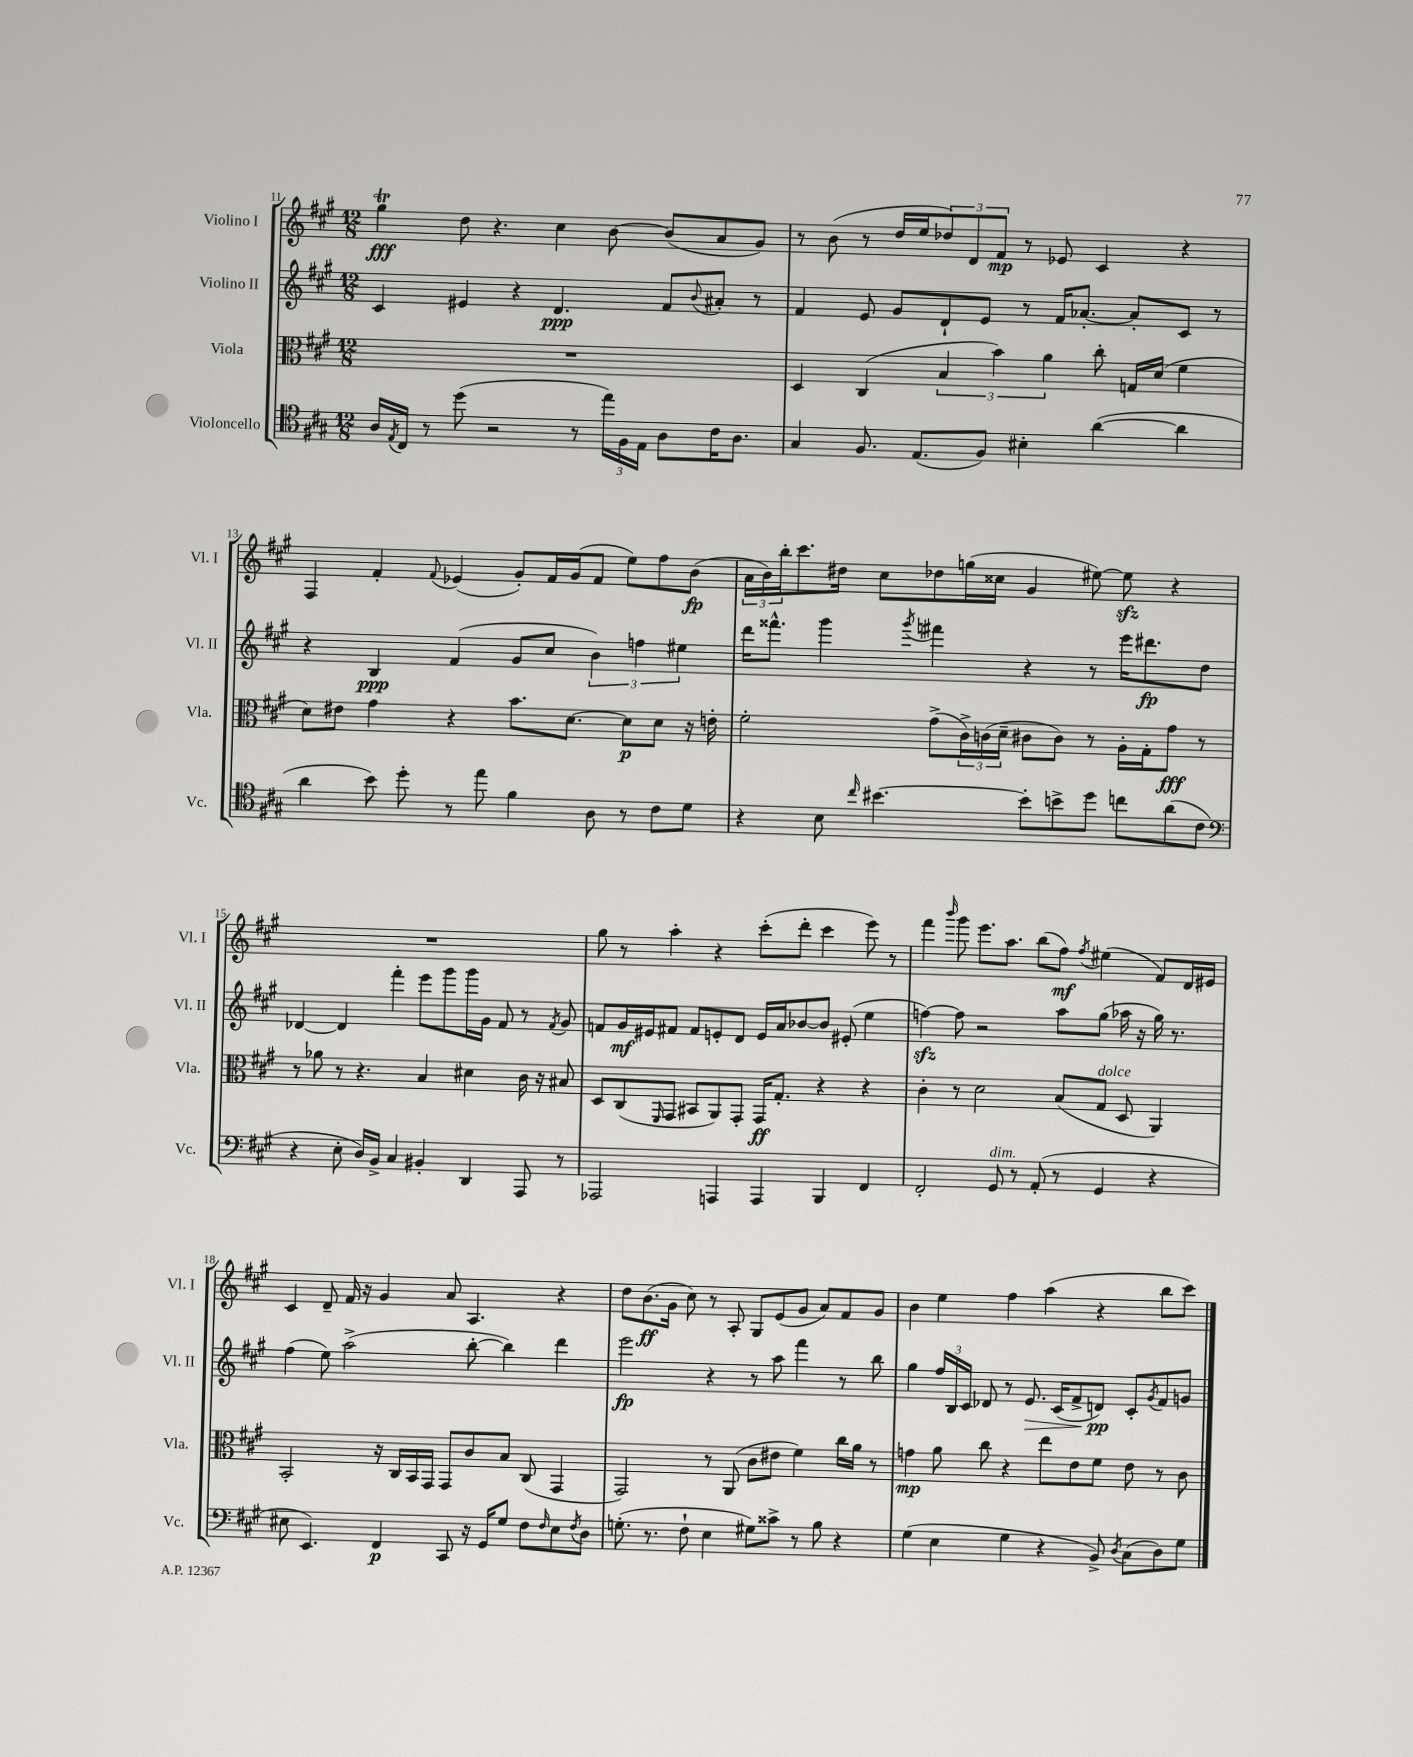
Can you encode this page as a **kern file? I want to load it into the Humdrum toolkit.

**kern	**kern	**kern	**kern
*staff4	*staff3	*staff2	*staff1
*clefC4	*clefC3	*clefG2	*clefG2
*k[f#c#g#]	*k[f#c#g#]	*k[f#c#g#]	*k[f#c#g#]
*M12/8	*M12/8	*M12/8	*M12/8
16A	1.r	4c#	4gg#
8qE	.	.	.
16C#	.	.	.
8r	.	.	.
(8dd	.	4e#	8dd
2r	.	.	4.r
.	.	4r	.
.	.	4.d	4cc#
8r	.	.	.
24ee)	.	.	[8b
24F#	.	.	.
24E	.	.	.
8A	.	8f#	(8b]
.	.	8qqb	.
16c#	.	8a#'	8a
8.A	.	.	.
.	.	8r	8g#)
=	=	=	=
4G#	4D	4f#	8r
.	.	.	(8b
8.F#	(4C#	8e	8r
.	.	8g#	16dd
(8.E	.	.	16ee
.	6B	8d`	12dd-)
.	.	.	12d
8F#)	.	8e	.
.	6b)	.	12f#
4B#'	.	8r	8r
.	6a	.	.
.	.	16f#	8e-
.	.	[8.a-'	.
([4a	8cc#'	.	4c#
.	16G	8a-']	.
.	(16d	.	.
4a]	4f#	8c#	4r
.	.	8r	.
=	=	=	=
4a	8d)	4r	4F#
.	8e#	.	.
8b)	4g#	4B	4f#'
8dd'	.	.	.
.	.	.	8qqf#
8r	4r	(4f#	(4e-
8ee	.	.	.
4f#	8.b	8g#	8g#')
.	.	8cc#	16f#
.	[8.d	.	(16g#
8A	.	6b)	8f#
8r	8d]	.	8ee)
.	.	6ff	.
8c#	8d	.	8ff#
.	.	6ee#	.
8d	16r	.	(8b
.	16e'	.	.
=	=	=	=
4r	2f#'	16ddd	24a
.	.	.	24b)
.	.	8.fff##^^	.
.	.	.	24bb'
.	.	.	8.ccc#
8B	.	4ggg#	.
.	.	.	16dd#
16qqcc#	.	.	.
[4.b#	.	.	8cc#
.	.	8qggg#	.
.	(8g#^	4fff#	8dd-
.	24c#^)	.	(16gg
.	(24c	.	.
.	.	.	16cc##
.	24d~	.	.
8b#']	8c#	4r	4g#
8b^	8c#)	.	.
8dd	8r	8r	[8ee#)
8cc	16A'	16eee	8ee#]
.	16G#'	8.ddd#	.
(8a	8g#	.	4r
8c#	8r	8dd	.
=	=	=	=
*clefF4	*	*	*
4r	8r	[4d-	1.r
.	8a-	.	.
8E'	8r	4d-]	.
16D)	4.r	.	.
16BB^	.	.	.
4C#	.	4fff#'	.
4BB#'	4B	8eee	.
.	.	8ggg#	.
4DD	4d#	16ggg#	.
.	.	16g#	.
.	.	8f#	.
8AAA	16c#	8r	.
.	16r	.	.
.	.	8qf#	.
8r	8B#	8g#	.
=	=	=	=
2AAA-	8D	8f	8gg#
.	(8C#	16g#	8r
.	.	16e#	.
.	16qqFF#	.	.
.	8GG#	8f#	4aa'
.	8BB#	8f#	.
4AAA	8AA)	8e'	4r
.	8GG#'	8d	.
4AAA	16GG#	16e	(8ccc#'
.	8.G#'	16a	.
.	.	[8b-	8ddd'
4BBB	4r	8b-]	4ccc#
.	.	(8e#'	.
4FF#	4r	4ee	8eee)
.	.	.	8r
=	=	=	=
2FF#'	4c#'	[4ff)	4fff#
.	.	.	16qqbbb
.	8r	8ff]	8ggg#
.	2d	2r	8.eee
8GG#	.	.	.
.	.	.	8.aa
8r	.	.	.
(8AA'	.	.	(8bb
8r	(8B	8aa	8ff#)
.	.	.	8qff#
4GG#	8G#	(8gg#	(4ee#
.	8D	16aa-	.
.	.	16r	.
4r	4AA)	16gg#)	8f#)
.	.	8.r	.
.	.	.	16d
.	.	.	16e#
=	=	=	=
8E#	2BB'	(4ff#	4c#
4.EE)	.	.	.
.	.	8ee)	8d~
.	.	(2aa^	16f#
.	.	.	16r
4FF#	16r	.	4g#
.	16C#	.	.
.	16BB	.	.
.	16GG#	.	.
8CC#	8GG#	.	8a
16r	8c#	[8bb'	4.A
16GG#	.	.	.
8G#	8B	4bb])	.
8F#	(8C#	.	.
16qqF#	.	.	.
8E#	4GG#	4ddd	4r
8qF#	.	.	.
8D	.	.	.
=	=	=	=
(8.G'	2GG#)	2eee	8dd
.	.	.	(8.b
8.r	.	.	.
.	.	.	16g#
8F#`	.	.	8cc#)
4E	8r	4r	8r
.	(8AA	.	8A'
8G#)	8c#	8r	8G#
8c##^	8e#	8aa	(8e
8r	4f#)	4fff#	8g#
8B	.	.	8a)
4r	16cc#	8r	8f#
.	16a	.	.
.	8r	8bb	8g#
=	=	=	=
(4G#	4g	4gg#	4b
4E	8a	24ff#	4ee
.	.	24B	.
.	.	24c#	.
.	8cc#	8d-	.
4G#	4r	8r	4ff#
.	.	8.e	.
4r	8ee	.	(4aa
.	.	(16c#	.
.	8e	8f#^	.
8BB^)	8f#	8d)	4r
8qD	.	.	.
(8C#	8e	8c#'	.
.	.	8qg#	.
8D)	8r	8f#	8bb
8G#	8c#	8g	8ccc#)
==	==	==	==
*-	*-	*-	*-
